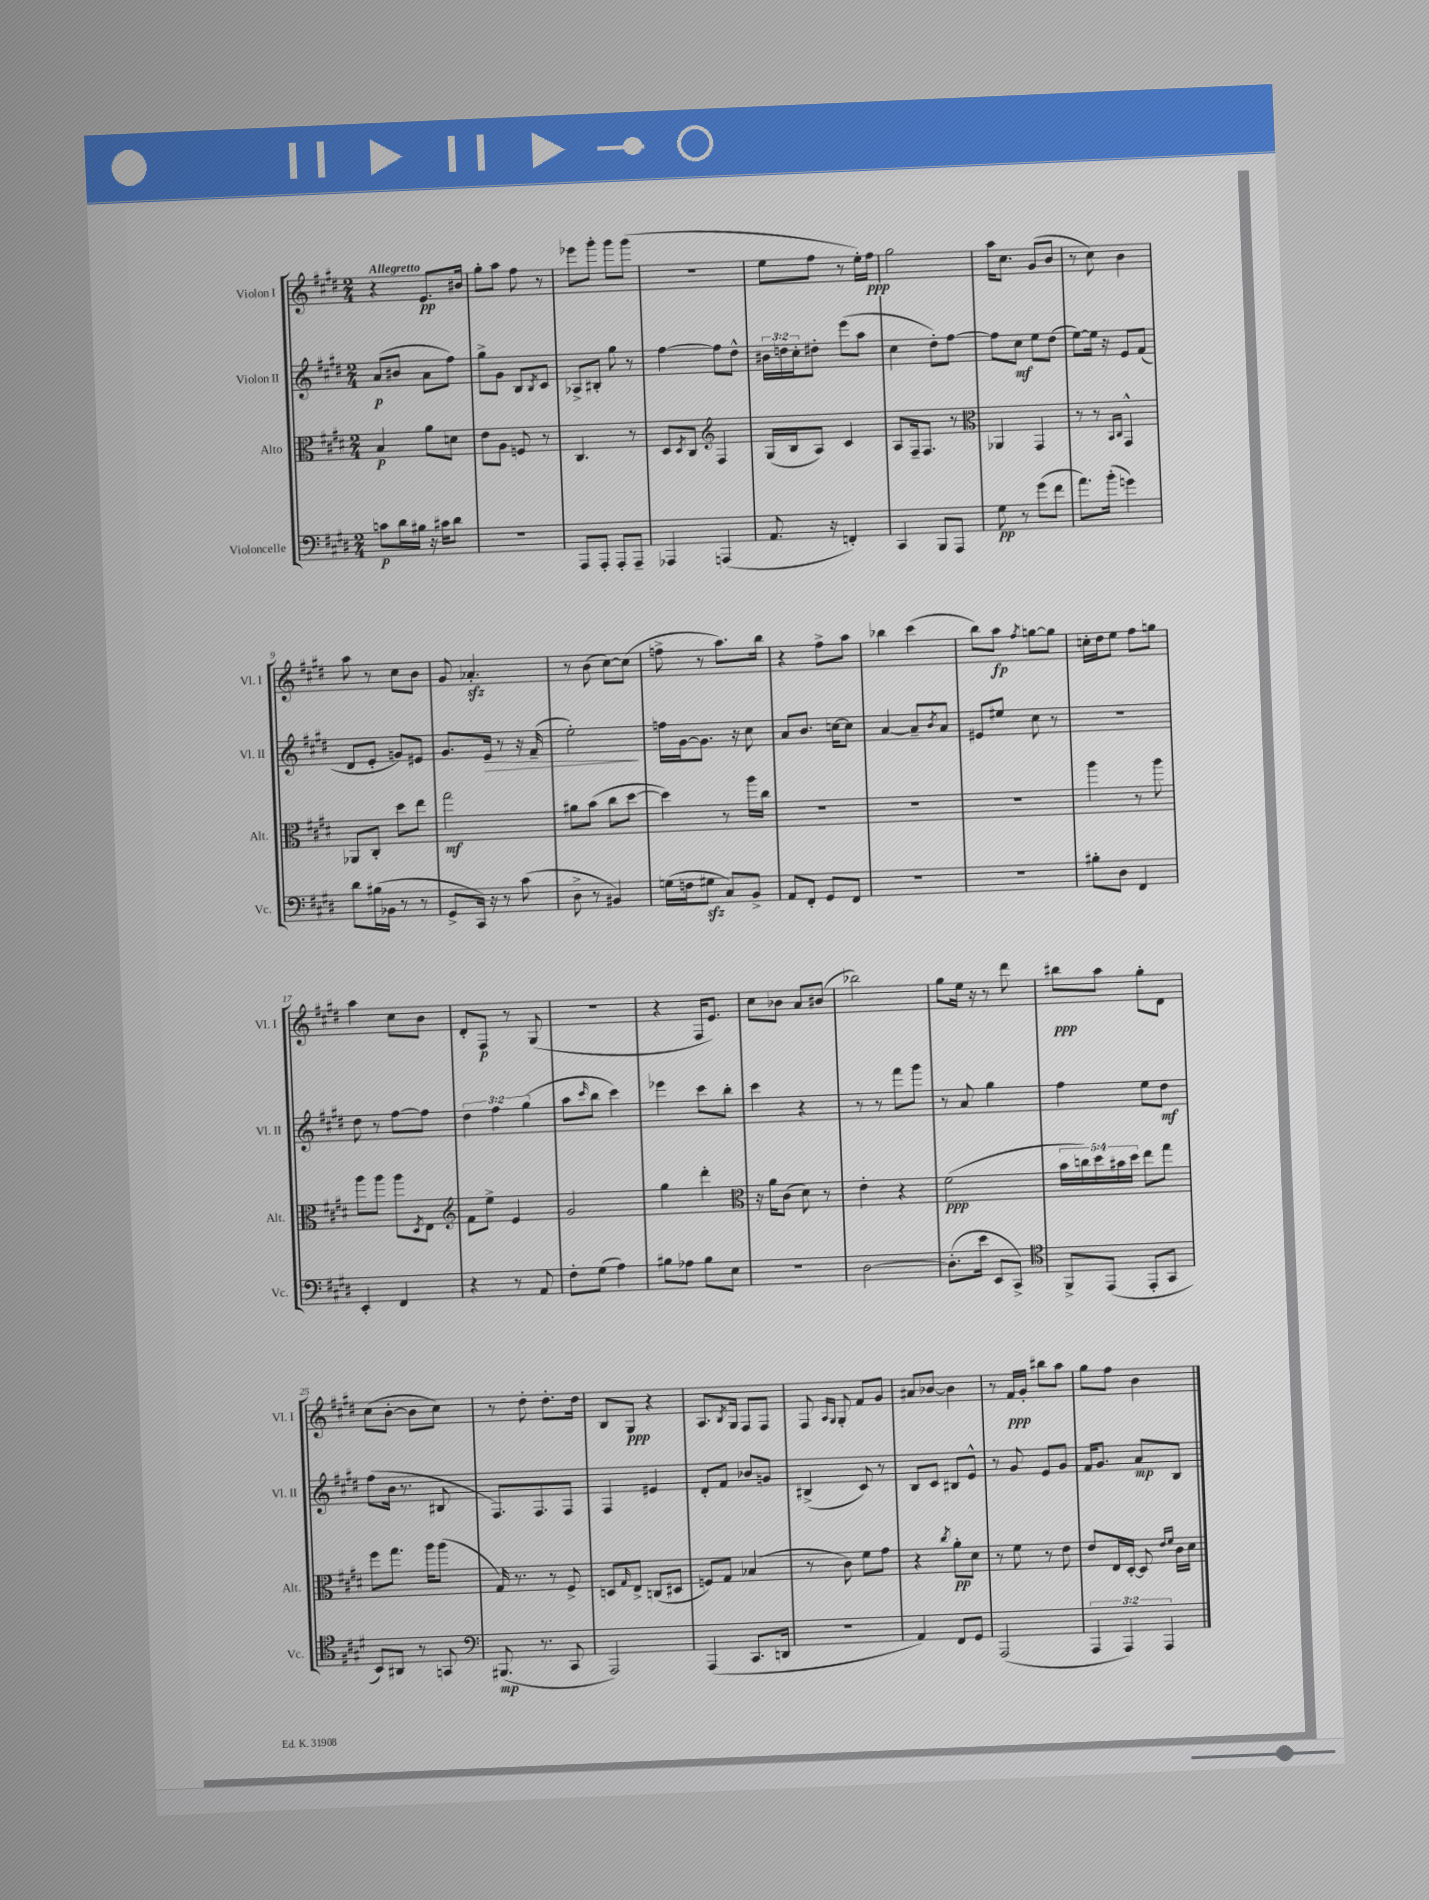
<<
\new StaffGroup <<
\new Staff = "s0" \with { instrumentName = "Violon I" shortInstrumentName = "Vl. I" } {
    \clef treble \key e \major \numericTimeSignature \time 2/4 \tempo "Allegretto"
    r4 e'8.\pp bis'16 |
    gis''8-. a''8 fis''8 r8 |
    ees'''8 gis'''8-. gis'''8 gis'''8( |
    R2 |
    e''8 fis''8 r8 e''16-.) fis''16\ppp |
    gis''2 |
    a''16 cis''8. gis'8( b'8 |
    r8 cis''8) b'4 |
    a''8 r8 cis''8 b'8 |
    gis'8 aes'4.-.\sfz |
    r8 b'8( cis''8~) cis''8( |
    f''8-> r8 a''8.) b''16 |
    r4 fis''8-> a''8 |
    bes''4 cis'''4( |
    b''8) a''8\fp \acciaccatura { fis''8 } g''8~ g''8 |
    c''16-. dis''16 e''8 fis''8 g''8 |
    a''4 cis''8 b'8 |
    dis'8-. fis8\p r8 gis8( |
    r2 |
    r4 fis16 e'8.) |
    cis''8 bes'8 a'8 bis'8( |
    bes''2) |
    gis''8 e''16 r16 r8 dis'''8 |
    bis''8\ppp a''8 gis''8-. dis'8 |
    cis''8( b'8~-. b'8 cis''8) |
    r8 dis''8-. dis''8.-. dis''16 |
    b8 gis8\ppp r4 |
    a8. \acciaccatura { b8 } gis16 fis8 fis8 |
    fis8 \grace { a16 gis16 } gis8-. fis'8 gis'8 |
    ais'8 bes'8~ bes'4 |
    r8 fis'16\ppp gis'16-. bis''8 a''8 |
    gis''8 fis''8 b'4 \bar "|." |
}
\new Staff = "s1" \with { instrumentName = "Violon II" shortInstrumentName = "Vl. II" } {
    \clef treble \key e \major \numericTimeSignature \time 2/4 \override Staff.TupletNumber.text = #tuplet-number::calc-fraction-text
    a'8\p( bis'8 a'8 fis''8) |
    gis''8-> gis'8 b8 \acciaccatura { b8 } cis'8 |
    aes8-> bis8-. gis''8 r8 |
    fis''4~ fis''8 dis''8-^ |
    \tuplet 3/2 { bis'16 d''16 cis''16-. } dis''8-. e'''8( a''8 |
    cis''4 dis''8-.) fis''8~ |
    fis''8 cis''8\mf e''8 dis''8( |
    e''8~) e''16 r16 e'8 fis'8( |
    dis'8 e'8-. g'8) eis'8 |
    gis'8. e'16\> r8 r16 fis'16--( |
    e''2-.\!) |
    f''16 gis'16~ gis'8. r16 cis''8 |
    a'8 b'8. c''16~ c''8 |
    a'4~ a'8-- \acciaccatura { b'8 } a'8 |
    eis'8 eis''8 cis''8 r8 |
    r2 |
    dis''8 r8 fis''8~ fis''8 |
    \tuplet 3/2 { dis''4 fis''4 gis''4( } |
    a''8 \grace { cis'''16 } b''8 cis'''4) |
    ees'''4 cis'''8 b''8-. |
    cis'''4 r4 |
    r8 r8 fis'''8 gis'''8 |
    r8 a'8 gis''4 |
    fis''4 e''8 dis''8\mf |
    fis''8( b'16 r8. bis8 |
    fis8.) fis8. fis8 |
    fis4 eis'4 |
    dis'8-. fis'8 bes'8 g'8 |
    bis4->( cis'8) r8 |
    b8 cis'8 bis8 e'8-^ |
    r8 gis'8 e'8 gis'8 |
    fis'16 gis'8. a'8\mp b8 \bar "|." |
}
\new Staff = "s2" \with { instrumentName = "Alto" shortInstrumentName = "Alt." } {
    \clef alto \key e \major \numericTimeSignature \time 2/4 \override Staff.TupletNumber.text = #tuplet-number::calc-fraction-text
    b4\p a'8 d'8 |
    e'8 a8 f8 r8 |
    cis4. r8 |
    dis8 \acciaccatura { dis8 } cis8 \clef treble fis4 |
    gis16( b16 a8) cis'4 |
    a8 fis16-- fis8. r8 |
    \clef alto aes,4 gis,4 |
    r8 r8 \grace { b,16 cis16 } gis,4-^ |
    aes,8 cis8-. dis''8 e''8 |
    gis''2\mf |
    ais'8 b'8( cis''8 dis''8~ |
    dis''4) r8 a''16 cis''16 |
    R2 |
    R2 |
    R2 |
    a''4 r8 a''8 |
    a''8 a''8 a''8 \acciaccatura { dis8 } e8 |
    \clef treble fis'8 e''8-> e'4 |
    gis'2 |
    gis''4 dis'''4-. |
    \clef alto r16 a'16 cis'8( dis'8) r8 |
    e'4-. r4 |
    fis'2\ppp( |
    \tuplet 5/4 { b'16 c''16) dis''16 bis'16 dis''16 } e''8 gis''8 |
    fis''8 gis''8. a''16 a''8( |
    gis16) r8. r8 fis8-> |
    d8 \grace { gis16 } e8-> c8( dis8 |
    f8) gis8 bes4( |
    r8 cis'8) fis'8 gis'8 |
    r4 \acciaccatura { cis''8 } a'8-.\pp dis'8 |
    r8 fis'8 r8 e'8 |
    e'8 e16 dis16~-. dis8 \grace { e'16 fis'16 } cis'16 dis'16 \bar "|." |
}
\new Staff = "s3" \with { instrumentName = "Violoncelle" shortInstrumentName = "Vc." } {
    \clef bass \key e \major \numericTimeSignature \time 2/4 \override Staff.TupletNumber.text = #tuplet-number::calc-fraction-text
    c'8\p dis'16 bis16 r16 cis'16 dis'8 |
    R2 |
    a,,8 a,,8-. a,,8-. a,,8-- |
    aes,,4 a,,4( |
    a,8. r16 f,4-.) |
    cis,4 b,,8 a,,8 |
    gis8\pp r8 gis'8( fis'8 |
    a'8.) b'16-.( g'4) |
    dis'8 bis16( bes,16 r8 r8 |
    gis,8-> cis,16) r16 r8 cis'8( |
    dis8-> r8 bis,4) |
    g16( f16 gis8\sfz cis8) b,8-> |
    a,8 fis,8-. gis,8 fis,8 |
    R2 |
    R2 |
    bis8-. dis8 fis,4 |
    e,4-. fis,4 |
    r4 r8 a,8 |
    fis8-. gis8( a4) |
    bis8 aes8 bis8 e8 |
    R2 |
    dis2~ |
    dis8.-.( e'16 e,8 cis,8->) |
    \clef tenor fis,8-> e,8( e,8-. gis,8 |
    b,8) ais,8 r8 g,8 |
    \clef bass bis,,8.\mp( r8. cis,8 |
    a,,2) |
    a,,4( cis,8. d,16 |
    R2 |
    a,4) fis,8 gis,8 |
    a,,2( |
    \tuplet 3/2 { a,,4 a,,4) a,,4 } \bar "|." |
}
>>
>>
